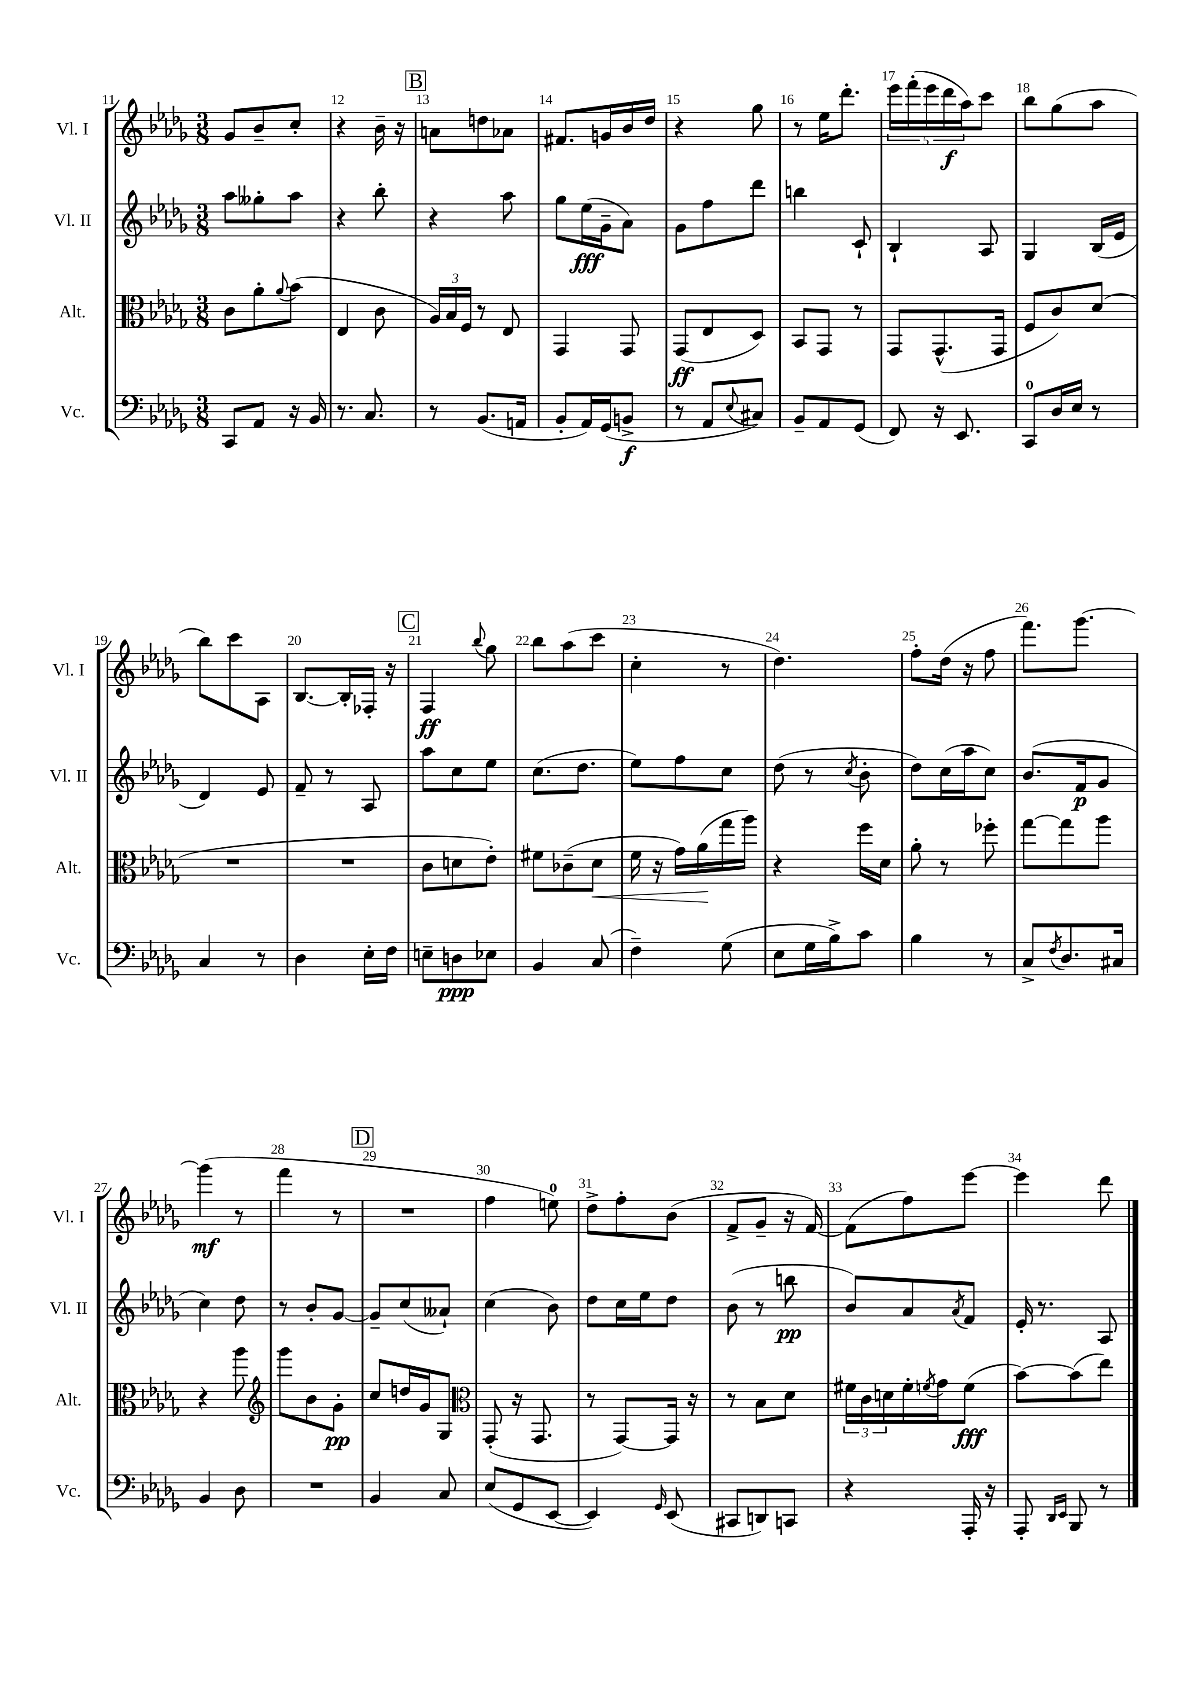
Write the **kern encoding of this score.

**kern	**dynam	**kern	**dynam	**kern	**dynam	**kern	**dynam
*part4	*part4	*part3	*part3	*part2	*part2	*part1	*part1
*staff4	*staff4	*staff3	*staff3	*staff2	*staff2	*staff1	*staff1
*I"Vc.	*	*I"Alt.	*	*I"Vl. II	*	*I"Vl. I	*
*I'Vc.	*	*I'Alt.	*	*I'Vl. II	*	*I'Vl. I	*
*clefF4	*	*clefC3	*	*clefG2	*	*clefG2	*
*k[b-e-a-d-g-]	*	*k[b-e-a-d-g-]	*	*k[b-e-a-d-g-]	*	*k[b-e-a-d-g-]	*
*M3/8	*	*M3/8	*	*M3/8	*	*M3/8	*
=11	=11	=11	=11	=11	=11	=11	=11
8CC/L	.	8c\L	.	8aa-\L	.	8g-/L	.
8AA-/J	.	8a-'\	.	8gg--X'\	.	8b-~/	.
.	.	8qqa-/	.	.	.	.	.
16r	.	(8b-\J	.	8aa-\J	.	8cc'/J	.
16BB-/	.	.	.	.	.	.	.
=12	=12	=12	=12	=12	=12	=12	=12
8.r	.	4E-/	.	4r	.	4r	.
8.C/	.	.	.	.	.	.	.
.	.	8c\	.	8bb-'\	.	16b-~\	.
.	.	.	.	.	.	16r	.
!!LO:REH:place=s1:t=B
=13	=13	=13	=13	=13	=13	=13	=13
8r	.	24A-/LL)	.	4r	.	8an\L	.
.	.	24B-/	.	.	.	.	.
.	.	24F/JJ	.	.	.	.	.
(8.BB-/L	.	8r	.	.	.	8ddn\	.
.	.	8E-/	.	8aa-\	.	8a-X\J	.
16AAn/Jk	.	.	.	.	.	.	.
=14	=14	=14	=14	=14	=14	=14	=14
8BB-'/L	.	4GG-/	.	8gg-\L	.	8.f#X/L	.
16AA-/L)	.	.	.	(16ee-\L	fff	.	.
(16GG-/J	.	.	.	16g-~\J	.	16gn/L	.
8BBn^/J	f	8GG-/	.	8a-\J)	.	16b-/	.
.	.	.	.	.	.	16dd-/JJ	.
=15	=15	=15	=15	=15	=15	=15	=15
8r	.	(8GG-/L	ff	8g-\L	.	4r	.
8AA-/L	.	8E-/	.	8ff\	.	.	.
8qqE-/	.	.	.	.	.	.	.
8C#X/J)	.	8D-/J)	.	8ddd-\J	.	8gg-\	.
=16	=16	=16	=16	=16	=16	=16	=16
8BB-~/L	.	8BB-/L	.	4bbn\	.	8r	.
8AA-/	.	8GG-/J	.	.	.	16ee-\KL	.
.	.	.	.	.	.	8.ddd-'\J	.
(8GG-/J	.	8r	.	8c`/	.	.	.
=17	=17	=17	=17	=17	=17	=17	=17
8FF/)	.	8GG-/L	.	4B-`/	.	20eee-\LL	.
.	.	.	.	.	.	(20fff'\	.
.	.	.	.	.	.	20eee-\	.
16r	.	(8.GG-^^/	.	.	.	.	.
.	.	.	.	.	.	20ddd-\	f
8.EE-/	.	.	.	.	.	.	.
.	.	.	.	.	.	20aa-\J)	.
.	.	.	.	8A-/	.	8ccc\J	.
.	.	16GG-/Jk	.	.	.	.	.
=18	=18	=18	=18	=18	=18	=18	=18
8CC/L	.	8F/L	.	4G-/	.	8bb-\L	.
16D-/L	.	8c/)	.	.	.	(8gg-\	.
16E-/JJ	.	.	.	.	.	.	.
8r	.	(8d-/J	.	(16B-/LL	.	8aa-\J	.
.	.	.	.	16e-/JJ	.	.	.
!!LO:LB:g=z
=19	=19	=19	=19	=19	=19	=19	=19
4C/	.	4.r	.	4d-/)	.	8bb-\L)	.
.	.	.	.	.	.	8ccc\	.
8r	.	.	.	8e-/	.	8A-\J	.
=20	=20	=20	=20	=20	=20	=20	=20
4D-\	.	4.r	.	8f~/	.	[8.B-/L	.
.	.	.	.	8r	.	.	.
.	.	.	.	.	.	16B-'/L]	.
16E-'\LL	.	.	.	8A-/	.	16F-X'/JJ	.
16F\JJ	.	.	.	.	.	16r	.
!!LO:REH:place=s1:t=C
=21	=21	=21	=21	=21	=21	=21	=21
8En~\L	.	8c\L	.	8aa-\L	.	4F/	ff
8Dn\	ppp	8dn\	.	8cc\	.	.	.
.	.	.	.	.	.	8qqbb-/	.
8E-X\J	.	8e-'\J)	.	8ee-\J	.	8gg-\	.
=22	=22	=22	=22	=22	=22	=22	=22
4BB-/	.	8f#X\L	.	(8.cc\L	.	8bb-\L	.
.	.	(8c-X~\	.	.	.	(8aa-\	.
.	.	.	.	8.dd-\J	.	.	.
!	!	!	!LO:HP:b	!	!	!	!
(8C/	.	8d-\J	<	.	.	8ccc\J	.
=23	=23	=23	=23	=23	=23	=23	=23
4F~\)	.	16f\	.	8ee-\L)	.	4cc'\	.
.	.	16r	.	.	.	.	.
.	.	16g-\LL)	.	8ff\	.	.	.
.	.	(16a-\	.	.	.	.	.
(8G-\	.	16gg-\	[	8cc\J	.	8r	.
.	.	16aa-\JJ)	.	.	.	.	.
=24	=24	=24	=24	=24	=24	=24	=24
8E-\L	.	4r	.	(8dd-\	.	4.dd-\)	.
16G-\L	.	.	.	8r	.	.	.
16B-^\J)	.	.	.	.	.	.	.
.	.	.	.	8qcc/	.	.	.
8c\J	.	16ff\LL	.	8b-'\	.	.	.
.	.	16d-\JJ	.	.	.	.	.
=25	=25	=25	=25	=25	=25	=25	=25
4B-\	.	8a-'\	.	8dd-\L)	.	8ff'\L	.
.	.	8r	.	(16cc\L	.	(16dd-\Jk	.
.	.	.	.	16aa-\J	.	16r	.
8r	.	8ff-X'\	.	8cc\J)	.	8ff\	.
=26	=26	=26	=26	=26	=26	=26	=26
8C^/L	.	[8gg-\L	.	(8.b-/L	.	8.fff\L)	.
8qF/	.	.	.	.	.	.	.
8.D-/	.	8gg-\]	.	.	.	.	.
.	.	.	.	16f/k	p	[8.ggg-\J	.
.	.	8aa-\J	.	8g-/J	.	.	.
16C#X/Jk	.	.	.	.	.	.	.
!!LO:LB:g=z
=27	=27	=27	=27	=27	=27	=27	=27
4BB-/	.	4r	.	4cc\)	.	(4ggg-\]	mf
8D-\	.	8aa-\	.	8dd-\	.	8r	.
=28	=28	=28	=28	=28	=28	=28	=28
*	*	*clefG2	*	*	*	*	*
4.r	.	8ggg-\L	.	8r	.	4fff\	.
.	.	8b-\	.	8b-'/L	.	.	.
.	.	8g-'\J	pp	[8g-/J	.	8r	.
!!LO:REH:place=s1:t=D
=29	=29	=29	=29	=29	=29	=29	=29
4BB-/	.	8cc/L	.	8g-~/L]	.	4.r	.
.	.	16ddn/L	.	(8cc/	.	.	.
.	.	16g-/J	.	.	.	.	.
8C/	.	8G-/J	.	8a--X`/J)	.	.	.
=30	=30	=30	=30	=30	=30	=30	=30
*	*	*clefC3	*	*	*	*	*
(8E-/L	.	(8GG-'/	.	(4cc\	.	4ff\	.
8GG-/	.	16r	.	.	.	.	.
.	.	8.GG-/	.	.	.	.	.
[8EE-/J	.	.	.	8b-\)	.	8een\)	.
=31	=31	=31	=31	=31	=31	=31	=31
4EE-/])	.	8r	.	8dd-\L	.	8dd-^\L	.
.	.	[8GG-/L)	.	16cc\L	.	8ff'\	.
.	.	.	.	16ee-\J	.	.	.
16qqGG-/	.	.	.	.	.	.	.
(8EE-/	.	16GG-/Jk]	.	8dd-\J	.	(8b-\J	.
.	.	16r	.	.	.	.	.
=32	=32	=32	=32	=32	=32	=32	=32
8CC#X/L	.	8r	.	(8b-\	.	8f^/L	.
8DDn/)	.	8B-\L	.	8r	.	8g-~/J	.
8CCn/J	.	8d-\J	.	8bbn\	pp	16r	.
.	.	.	.	.	.	[16f/)	.
=33	=33	=33	=33	=33	=33	=33	=33
4r	.	24f#X\LL	.	8b-/L)	.	(8f\L]	.
.	.	24c\	.	.	.	.	.
.	.	24dn\	.	.	.	.	.
.	.	16f#'\	.	8a-/	.	8ff\)	.
.	.	8qfn/	.	.	.	.	.
.	.	16g-\J	.	.	.	.	.
.	.	.	.	8qa-/	.	.	.
16AAA-'/	.	(8f\J	fff	8f/J	.	[8eee-\J	.
16r	.	.	.	.	.	.	.
=34	=34	=34	=34	=34	=34	=34	=34
8AAA-'/	.	[8b-\L)	.	16e-'/	.	4eee-\]	.
.	.	.	.	8.r	.	.	.
16qqDD-/LL	.	.	.	.	.	.	.
16qqEE-/JJ	.	.	.	.	.	.	.
8BBB-/	.	(8b-\]	.	.	.	.	.
8r	.	8ee-\J)	.	8A-/	.	8ddd-\	.
==	==	==	==	==	==	==	==
*-	*-	*-	*-	*-	*-	*-	*-
